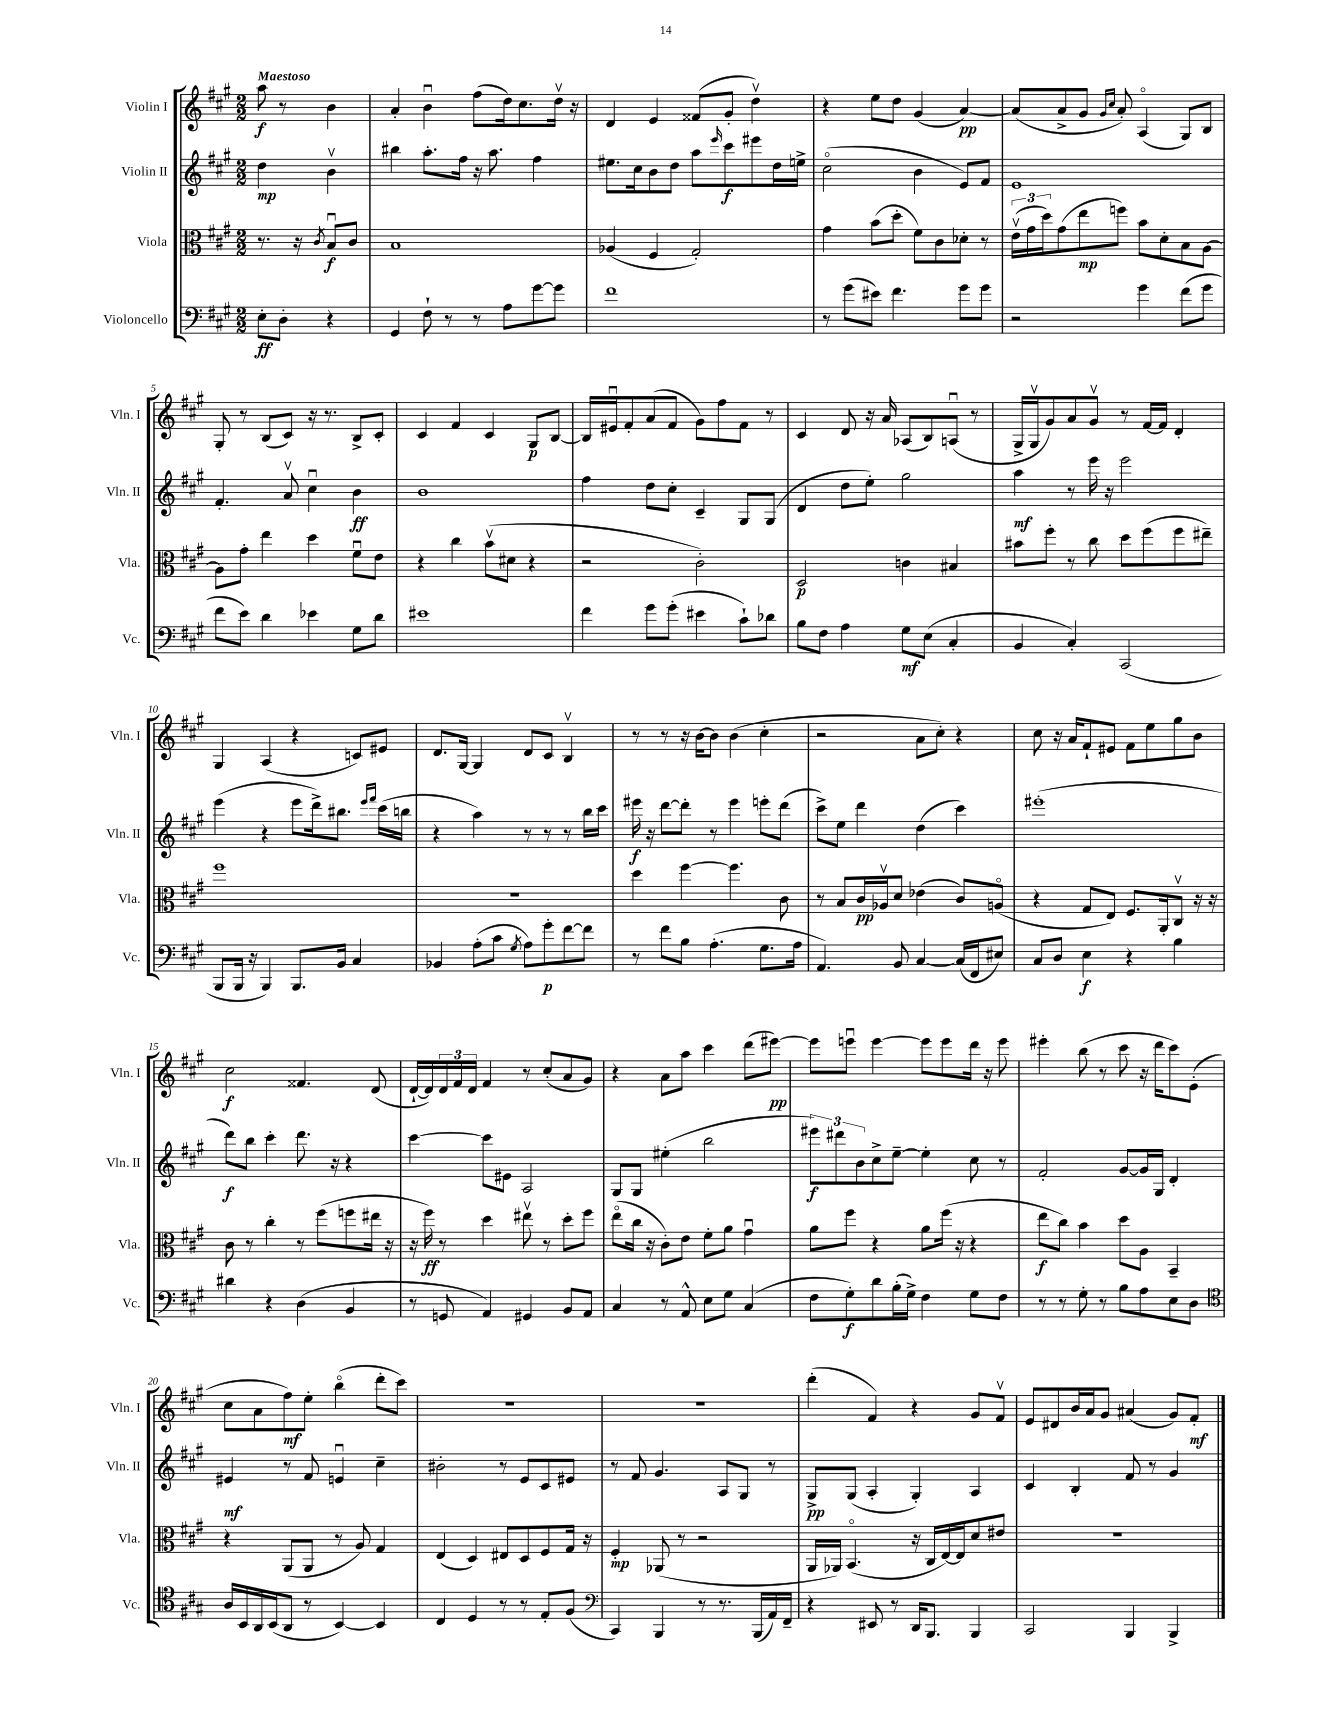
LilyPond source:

<<
\new StaffGroup <<
\new Staff = "s0" \with { instrumentName = "Violin I" shortInstrumentName = "Vln. I" } {
    \clef treble \key a \major \numericTimeSignature \time 2/2 \partial 2 \tempo "Maestoso"
    a''8\f r8 b'4 |
    a'4-. b'4\downbow fis''8( d''16) cis''8. d''16\upbow r16 |
    d'4 e'4 fisis'8( gis'8-. d''4\upbow) |
    r4 e''8 d''8 gis'4( a'4~\pp) |
    a'8( a'8-> gis'8 \grace { gis'16 cis''16 } a'8-.) a4\flageolet( gis8) b8 |
    gis8-. r8 b8( cis'8) r16 r8. b8-> cis'8-. |
    cis'4 fis'4 cis'4 gis8\p b8~ |
    b16 eis'16\downbow fis'8-. a'8( fis'8 gis'8) fis''8 fis'8 r8 |
    cis'4 d'8 r16 a'16 aes8( b8) a8\downbow( r8 |
    gis16-> gis16\upbow gis'8) a'8 gis'8\upbow r8 fis'16~ fis'16 d'4-. |
    gis4 a4( r4 c'8) eis'8 |
    d'8. gis16~ gis4 d'8 cis'8 b4\upbow |
    r8 r8 r16 b'16~ b'8 b'4( cis''4-. |
    r2 a'8 cis''8-.) r4 |
    cis''8 r16 a'16 fis'8-! eis'8 fis'8 e''8 gis''8 b'8 |
    cis''2\f fisis'4. d'8( |
    d'16~-! d'16) \tuplet 3/2 { d'16 fis'16 d'16 } fis'4 r8 cis''8-.( a'8 gis'8) |
    r4 a'8 a''8 cis'''4 d'''8( eis'''8~\pp) |
    eis'''8 e'''8\downbow e'''4~ e'''8 e'''8 d'''16 r16 e'''8 |
    eis'''4-. b''8( r8 cis'''8 r16 d'''16 cis'''8) e'8-.( |
    cis''8 a'8 fis''8\mf) e''8-. b''4\flageolet( d'''8-. cis'''8) |
    R1 |
    R1 |
    d'''4-.( fis'4) r4 gis'8 fis'8\upbow |
    e'8 dis'8 b'16 a'16 gis'8 ais'4( gis'8) fis'8-.\mf \bar "|." |
}
\new Staff = "s1" \with { instrumentName = "Violin II" shortInstrumentName = "Vln. II" } {
    \clef treble \key a \major \numericTimeSignature \time 2/2 \partial 2
    d''4\mp b'4\upbow |
    bis''4 a''8.-. fis''16 r16 a''8. fis''4 |
    eis''8. cis''16 b'8 d''8 a''8 \grace { e'''16 } cis'''8\f eis'''8 d''16 e''16-> |
    cis''2\flageolet( b'4 e'8) fis'8 |
    e'1 |
    fis'4.-. a'8\upbow cis''4\downbow b'4\ff |
    b'1 |
    fis''4 d''8 cis''8-. cis'4-- gis8 gis8( |
    d'4 d''8 e''8-.) gis''2 |
    a''4\mf r8 e'''16 r16 e'''2 |
    e'''4( r4 e'''8 d'''16->) bis''8. \grace { e'''16 fis'''16 } cis'''16( b''16 |
    r4 a''4) r8 r8 r8 b''16 cis'''16 |
    eis'''16\f r16 d'''8~ d'''8-. r8 eis'''4 e'''8-. d'''8( |
    cis'''8->) e''8 d'''4 d''4( cis'''4) |
    eis'''1-.( |
    d'''8\f) b''8 cis'''4-. d'''8. r16 r4 |
    cis'''4~ cis'''8 eis'8 a2 |
    gis8 gis8 eis''4-.( b''2 |
    \tuplet 3/2 { eis'''8\f) dis'''8 b'8 } cis''8-> e''8~-- e''4-. cis''8 r8 |
    fis'2-. gis'8~ gis'16 gis16 d'4-. |
    eis'4\mf r8 fis'8 e'4\downbow cis''4-- |
    bis'2-. r8 e'8 cis'8 eis'8 |
    r8 fis'8 gis'4. a8 gis8 r8 |
    gis8->\pp gis8( a4-. gis4-.) a4 |
    cis'4 b4-. fis'8 r8 gis'4 \bar "|." |
}
\new Staff = "s2" \with { instrumentName = "Viola" shortInstrumentName = "Vla." } {
    \clef alto \key a \major \numericTimeSignature \time 2/2 \partial 2
    r8. r16 \acciaccatura { cis'8 } b8\downbow\f cis'8 |
    b1 |
    aes4( fis4 gis2-.) |
    gis'4 b'8( d''8-. fis'8) cis'8 des'8-. r8 |
    \tuplet 3/2 { e'16\upbow( gis'16 d''16) } gis'8( e''8\mp f''8) b'8 d'8-. b8 a8~ |
    a8 gis'8-. e''4 d''4 fis'8\downbow e'8 |
    r4 cis''4 b'8\upbow( dis'8 r4 |
    r2 cis'2-.) |
    d2\p c'4 bis4 |
    bis'8 fis''8-. r8 cis''8 d''8 fis''8( fis''8 eis''8--) |
    fis''1 |
    R1 |
    d''4 fis''4~ fis''4. cis'8 |
    r8 b8 cis'16\pp aes16\upbow d'8 ees'4( cis'8) a8\flageolet( |
    r4 gis8 e8) fis8. a,16-. cis8\upbow r16 r16 |
    cis'8 r8 cis''4-. r8 fis''8( f''8 eis''16 r16 |
    r16 fis''16\ff) r8 d''4 eis''8\upbow r8 d''8-. fis''8 |
    e''8\flageolet( cis''16 r16 cis'8-.) e'8 fis'8-. a'8 gis'4\downbow |
    a'8 fis''8 r4 a'8 fis''16( r16 r4 |
    e''8\f cis''8) b'4 d''8 a8 b,4-- |
    r4 a,8( a,8 r8 a8) gis4 |
    e4( d4) eis8 d8 fis8 gis16 r16 |
    fis4-.\mp aes,8( r8 r2 |
    a,16 aes,16) b,4.\flageolet( r16 cis16 e16~) e16 d'8 eis'8 |
    R1 \bar "|." |
}
\new Staff = "s3" \with { instrumentName = "Violoncello" shortInstrumentName = "Vc." } {
    \clef bass \key a \major \numericTimeSignature \time 2/2 \partial 2
    e8-.\ff d8-. r4 |
    gis,4 fis8-! r8 r8 a8 gis'8~ gis'8 |
    fis'1 |
    r8 gis'8( eis'8) fis'4. gis'8 gis'8 |
    r2 gis'4 fis'8( gis'8 |
    fis'8 e'8) d'4 ees'4 gis8 d'8 |
    eis'1 |
    fis'4 gis'8 gis'8-.( eis'4 cis'8-!) des'8 |
    b8 fis8 a4 gis8\mf e8( cis4-. |
    b,4 cis4-.) cis,2( |
    b,,8 b,,16 r16 b,,4) b,,8. b,16 cis4 |
    bes,4 a8-.( cis'8 \acciaccatura { gis8 } a8) gis'8-.\p fis'8~ fis'8 |
    r8 fis'8 b8 a4.-.( gis8. a16 |
    a,4.) b,8 cis4~ cis16( fis,16 eis8) |
    cis8 d8 e4\f r4 b4 |
    dis'4 r4 d4( b,4 |
    r8 g,8 a,4) gis,4 b,8 a,8 |
    cis4 r8 a,8-^ e8 gis8 cis4( |
    fis8 gis8-.\f) d'8 b16-.( gis16->) fis4 gis8 fis8 |
    r8 r8 gis8-. r8 b8 a8 e8 d8 |
    \clef tenor a16 b,16 a,16 b,16( a,8 r8 b,4~) b,4 |
    cis4 d4 r8 r8 e8-. fis8( |
    \clef bass cis,4) b,,4 r8 r8. b,,16( a,16) fis,16-- |
    r4 eis,8 r8 d,16 b,,8. b,,4 |
    cis,2 b,,4 b,,4-> \bar "|." |
}
>>
>>
